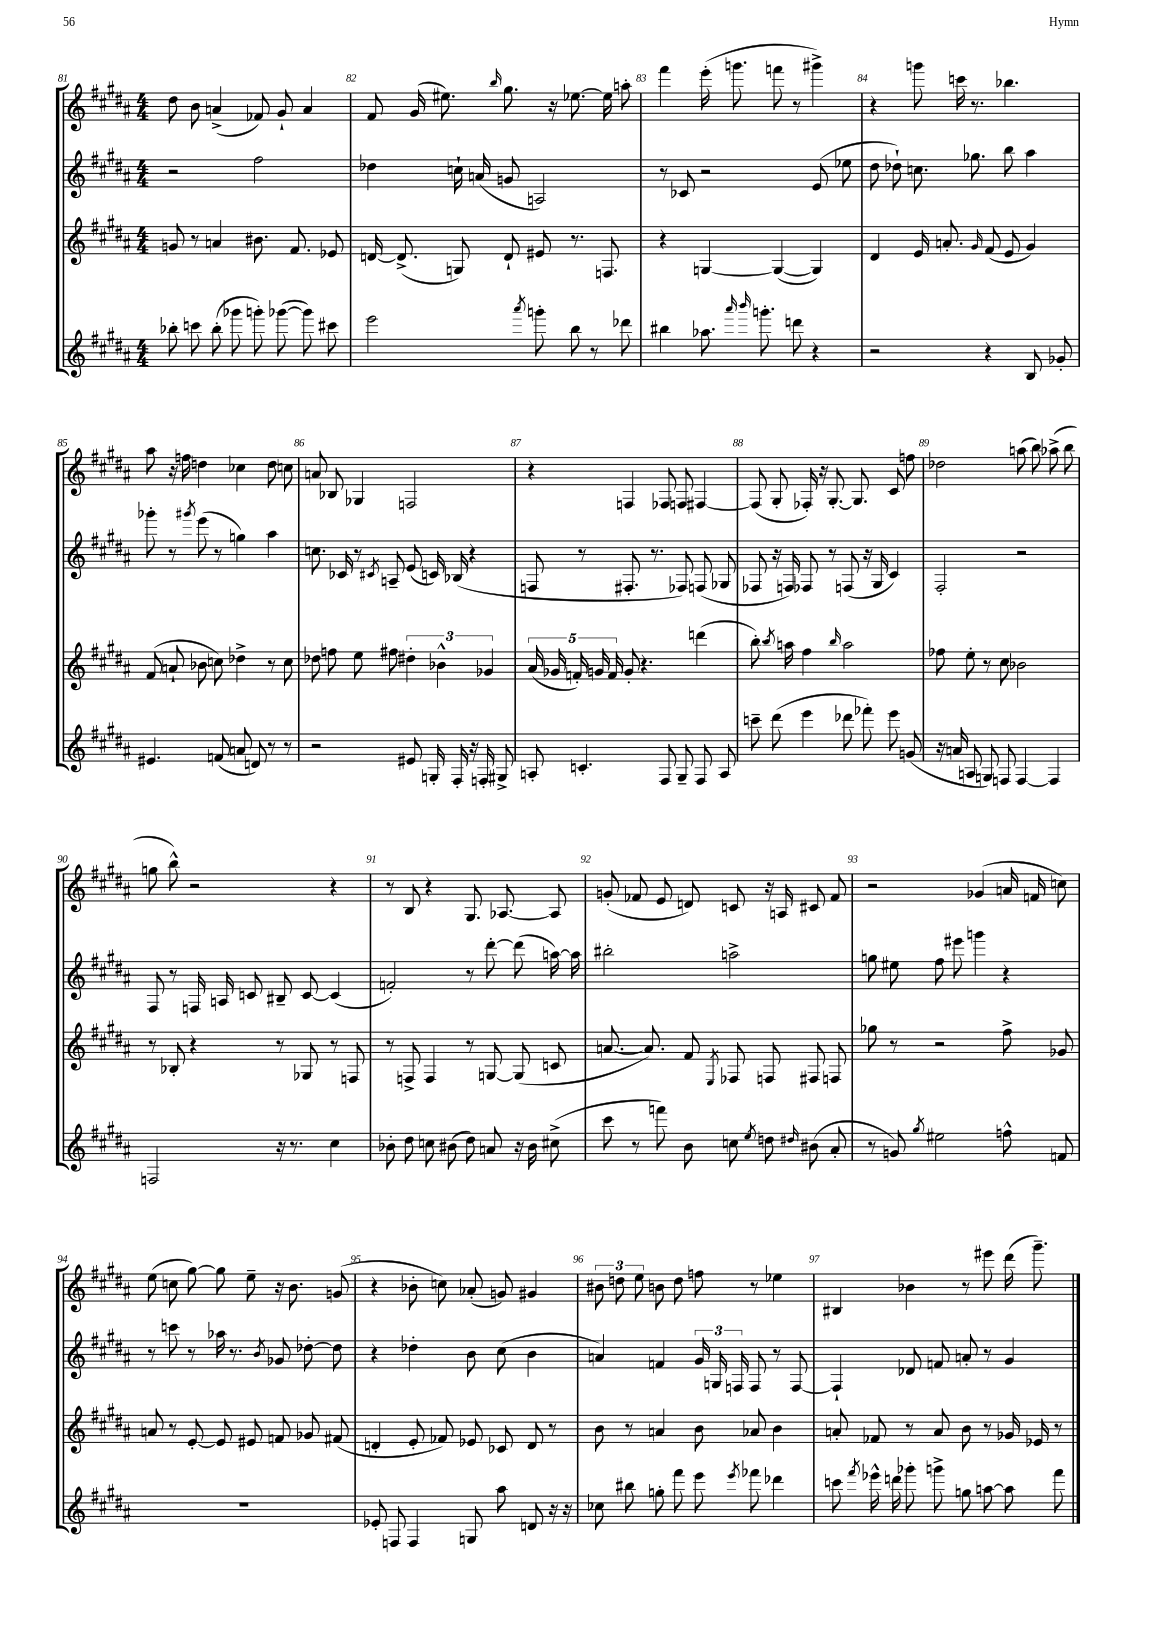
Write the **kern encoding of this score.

**kern	**kern	**kern	**kern
*staff4	*staff3	*staff2	*staff1
*clefG2	*clefG2	*clefG2	*clefG2
*k[f#c#g#d#a#]	*k[f#c#g#d#a#]	*k[f#c#g#d#a#]	*k[f#c#g#d#a#]
*M4/4	*M4/4	*M4/4	*M4/4
8bb-'	8g	2r	8dd#
8ccc	8r	.	8b
(8bb-'	4a	.	(4a^
8ggg-	.	.	.
8ggg')	8.b#	2ff#	8f-)
([8ggg-	.	.	8g#`
.	8.f#	.	.
8ggg-])	.	.	4a
8ccc#	8e-	.	.
=	=	=	=
2eee	[16d	4dd-	8f#
.	(8.d^]	.	.
.	.	.	(16g#
.	.	.	8.ee#)
.	8G)	16cc`	.
.	.	(16a	.
.	.	.	16qqbb
.	8d`	8g	8.gg#
8qaaa#	.	.	.
8ggg'	8e#	2A)	.
.	.	.	16r
8bb	8.r	.	[8.ee-
8r	.	.	.
.	8.F	.	16ee-]
8ddd-	.	.	8aa'
=	=	=	=
4bb#	4r	8r	4fff#
.	.	8c-	.
8.aa-	[4G	2r	(16eee'
.	.	.	8.ggg
16qqaaa#	.	.	.
16qqbbb	.	.	.
8.ggg'	.	.	.
.	(4G_	.	8fff
8ddd	.	.	8r
4r	4G])	(8e	4ggg#^)
.	.	8ee-	.
=	=	=	=
2r	4d#	8dd#	4r
.	.	8dd-`)	.
.	16e	8.cc	8ggg
.	8.a'	.	.
.	.	.	16ccc
.	.	8.gg-	8.r
.	16qqg#	.	.
4r	(8f#	.	.
.	8e	8bb	4.bb-
8B	4g#)	4aa#	.
8g-'	.	.	.
=	=	=	=
4.e#	(8f#	8ggg-'	8aa#
.	8a`	8r	16r
.	.	.	16ff
.	.	8qggg#	.
.	8b-	(8eee	4dd
(8f	8cc)	8r	.
8a	4dd-^	4gg)	4cc-
8d)	.	.	.
8r	8r	4aa#	8dd
8r	8cc	.	8cc
=	=	=	=
2r	8dd-	8.cc	8a
.	8ff	.	8B-
.	.	16c-	.
.	8ee	8r	4G-
.	.	8qc#	.
.	8ff#	8A~	.
8e#	6dd#'	(8e	2F
16G'	.	16c)	.
.	6b-^^	.	.
16F#'	.	(16B-	.
16r	.	4r	.
16F'	.	.	.
.	6g-	.	.
8G#^	.	.	.
=	=	=	=
8A'	(20a#	8F	4r
.	20g-	.	.
.	20f')	.	.
4.c'	.	8r	.
.	20g	.	.
.	20f	.	.
.	8g'	8.F#'	4F
.	4.r	.	.
.	.	8.r	.
8F#	.	.	8F-
8G#~	.	8F-)	8F
8F#	(4ddd	(8F	[4F#
8A	.	8G-	.
=	=	=	=
8ccc~	8.bb')	8F-	(8F#]
(8ddd#	.	16r	8G#'
.	8qbb	.	.
.	16aa	16F)	.
4eee	4ff#	8F-	16F-')
.	.	.	16r
.	.	8r	[8.G#'
.	16qqbb	.	.
8ddd-	2aa	(8F	.
.	.	.	8.G#]
8fff-')	.	16r	.
.	.	16G#	.
8eee	.	4c#)	8c#
(8g	.	.	8ff
=	=	=	=
16r	8ff-	2F#'	2dd-
16a	.	.	.
8A	8ee'	.	.
8G)	8r	.	.
8F	8cc#	.	.
[4F	2b-	2r	(8aa
.	.	.	8bb)
4F]	.	.	(8aa-^
.	.	.	8bb
=	=	=	=
2F	8r	8F#	8gg
.	8B-'	8r	8bb^^)
.	4r	16F	2r
.	.	16A	.
.	.	8c	.
16r	8r	8B#~	.
8.r	.	.	.
.	8G-	[8c	.
4cc#	8r	(4c]	4r
.	8F	.	.
=	=	=	=
8b-'	8r	2f')	8r
8dd#	8F^	.	8B
8cc	4F	.	4r
(8b#	.	.	.
8dd#)	8r	8r	8.G#
8a	[8G	[8ddd#'	.
.	.	.	[8.A-
16r	(8G]	(8ddd#]	.
16b#	.	.	.
(8cc#^	8c	[16aa)	8A-]
.	.	16aa]	.
=	=	=	=
8ccc#	[8.a	2bb#'	(8g'
8r	.	.	8f-
.	8.a])	.	.
8fff)	.	.	8e
8b	8f#	.	8d)
.	8qE	.	.
8cc	8F-	2aa^	8c
8qee	.	.	.
8dd	8F	.	16r
.	.	.	16A
16qqdd#	.	.	.
(8b#	8F#	.	8c#
8a#'	8F	.	8f-
=	=	=	=
8r	8gg-	8gg	2r
8g)	8r	8ee#	.
8qgg#	.	.	.
2ee#	2r	8ff#	.
.	.	8eee#	.
.	.	4ggg	(4g-
8ff^^	8ff#^	4r	16a
.	.	.	16f
8f	8g-	.	8cc)
=	=	=	=
1r	8a	8r	(8ee
.	8r	8ccc	8cc
.	[8e'	8r	[8gg#)
.	8e]	16aa-	8gg#]
.	.	8.r	.
.	8e#	.	8ee~
.	.	8qb	.
.	8f	8g-	16r
.	.	.	8.b
.	8g-	[8dd-'	.
.	(8f#	8dd-]	(8g
=	=	=	=
8e-'	4d'	4r	4r
8F	.	.	.
4F	8e'	4dd-'	8b-'
.	8f-)	.	8cc)
8G	8e-	8b	(8a-'
8aa#	8c-	(8cc#	8g)
8d	8d	4b	4g#
16r	8r	.	.
16r	.	.	.
=	=	=	=
8cc-	8b	4a)	12b#
.	.	.	12dd
8bb#	8r	.	.
.	.	.	12ee
8gg'	4a	4f	8b
8fff#	.	.	8dd
8eee	8b	24g#	8ff
.	.	24G	.
.	.	24F	.
8qeee	.	.	.
8fff-	8a-	8F	8r
4ddd-	4b	8r	4ee-
.	.	[8F	.
=	=	=	=
8ccc	8a'	4F`]	4B#
8qfff#	.	.	.
16eee-^^	8f-	.	.
16ddd	.	.	.
8ggg-'	8r	8d-	4b-
8ggg^	8a	8f	.
8gg	8b	8a'	8r
[8aa	8r	8r	8eee#
8aa]	16g-	4g#	(16ddd#
.	16e-	.	8.ggg#~)
8fff#	8r	.	.
==	==	==	==
*-	*-	*-	*-
